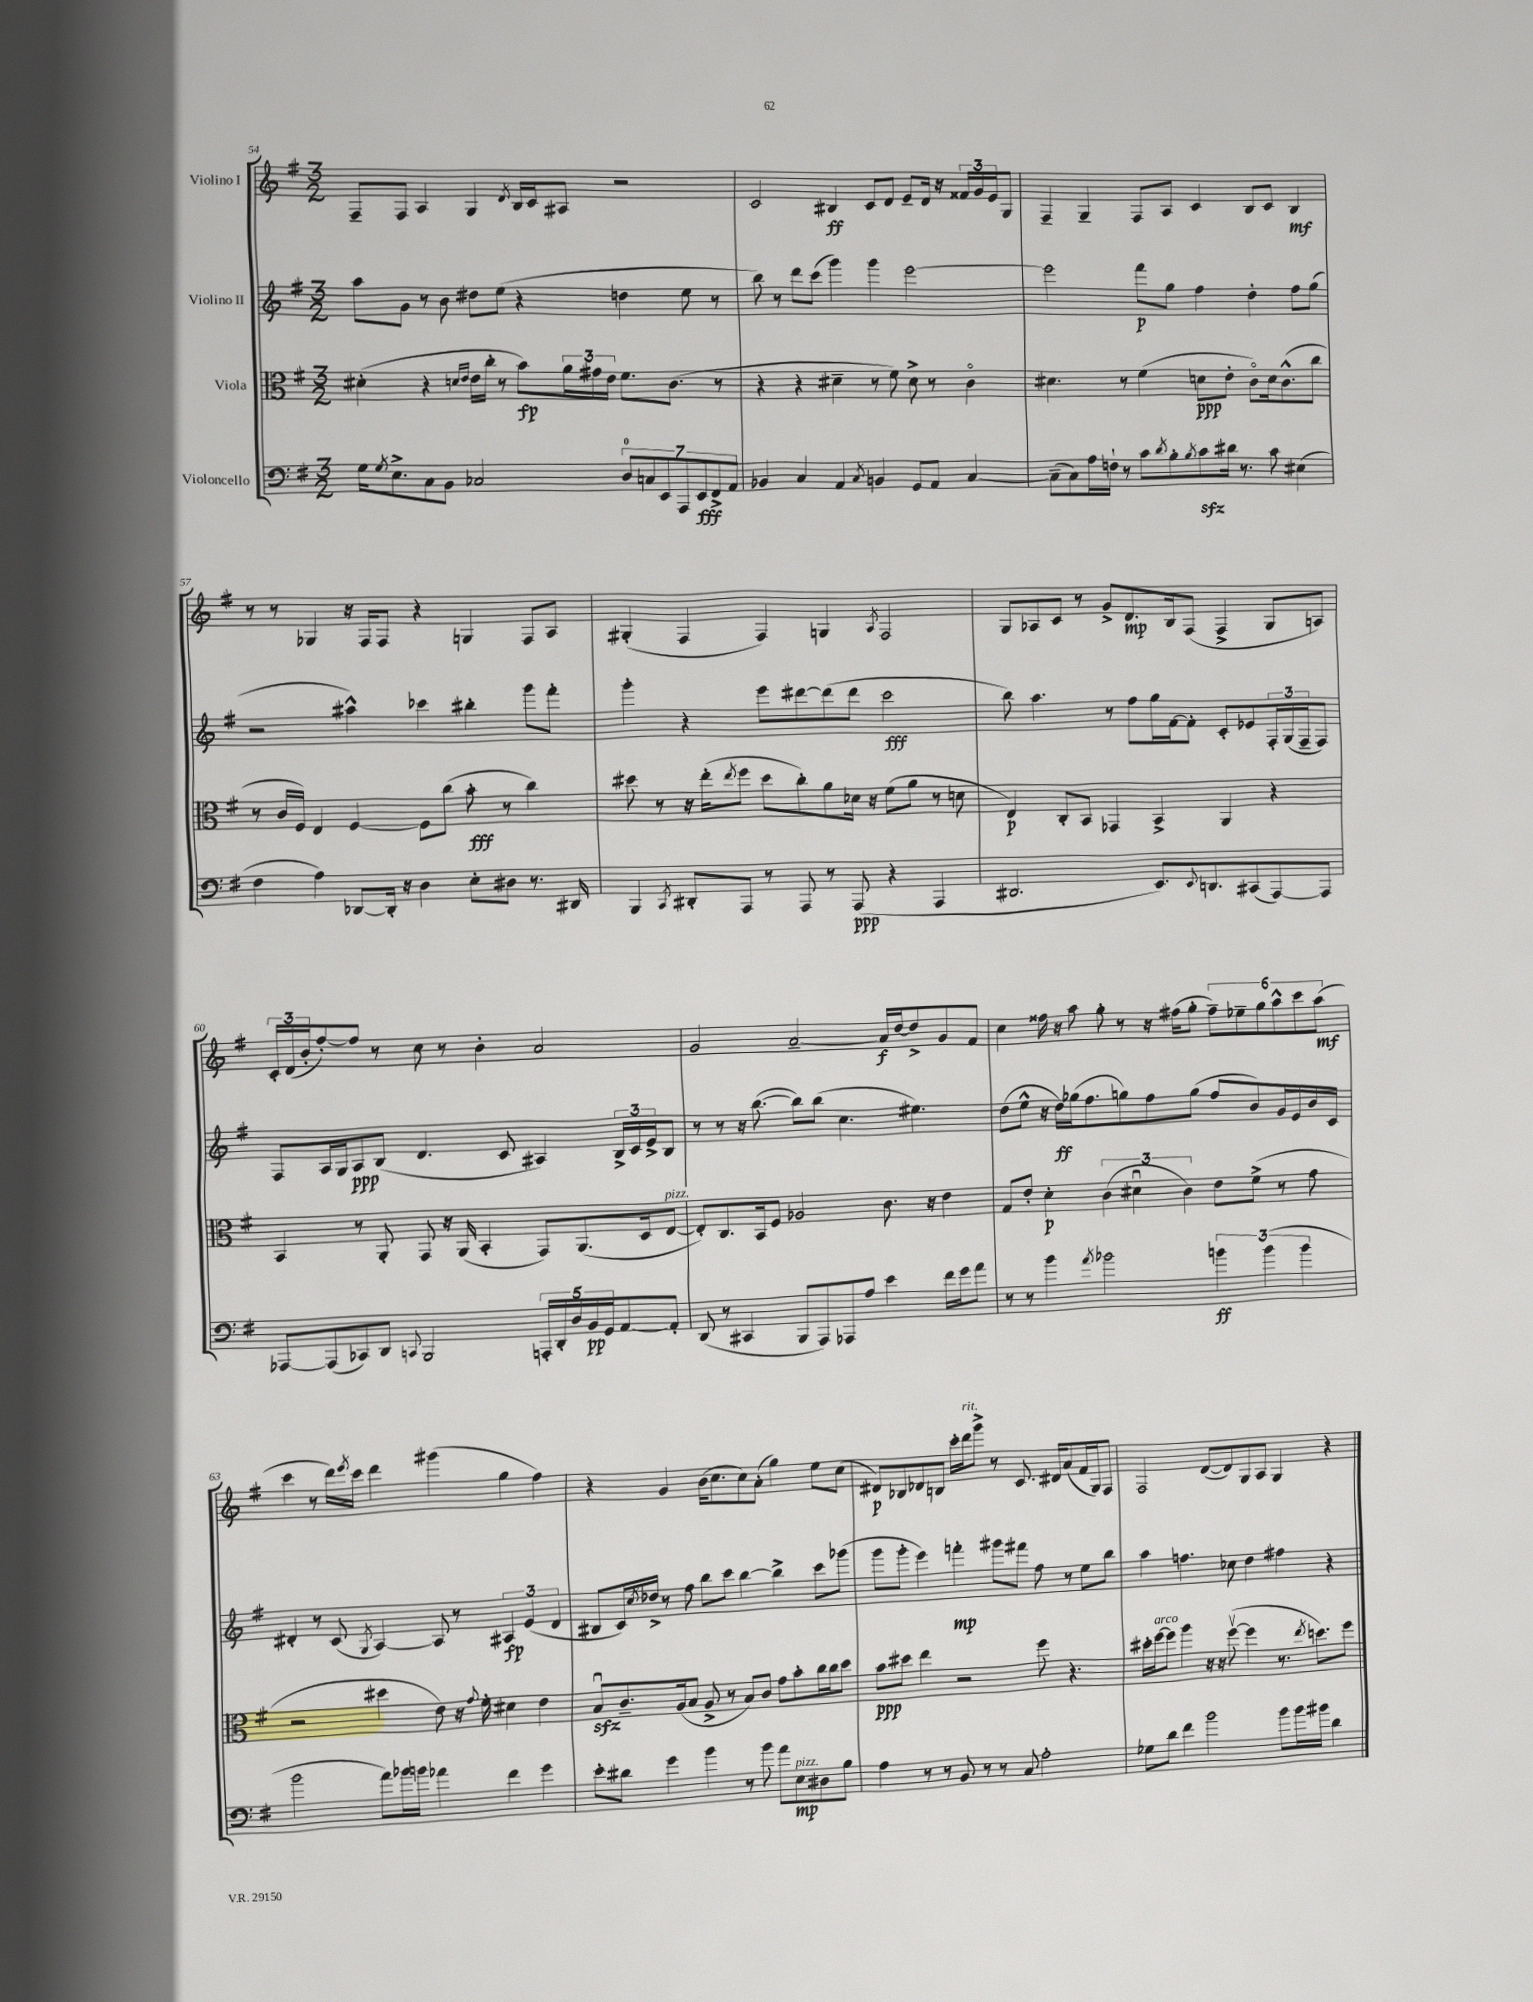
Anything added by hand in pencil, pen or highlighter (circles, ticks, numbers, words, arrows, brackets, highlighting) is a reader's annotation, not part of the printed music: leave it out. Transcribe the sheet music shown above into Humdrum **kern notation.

**kern	**kern	**kern	**kern
*staff4	*staff3	*staff2	*staff1
*clefF4	*clefC3	*clefG2	*clefG2
*k[f#]	*k[f#]	*k[f#]	*k[f#]
*M3/2	*M3/2	*M3/2	*M3/2
16G\LK	(4d#'\	8aa\L	8F#~/L
8qG/	.	.	.
8.E^\	.	.	.
.	.	8g\J	8F#/J
8C\	4r	8r	4A/
8BB\J	.	8b\	.
.	16qqd/LL	.	.
.	16qqe/JJ	.	.
2C-/	16e\LL	8dd#\L	4G/
.	16cc'\JJ	.	.
.	8r	(8ee\J	.
.	.	.	8qd/
.	8b\L)	4r	16B/LL
.	.	.	16c/J
.	24a\L	.	8A#/J
.	24g#\	.	.
.	24e\JJ	.	.
14D/L	8.f#\L	4dd\	2r
14C/	.	.	.
14EE/	.	.	.
.	(8.c\J	.	.
14AAA/	.	.	.
.	.	8ee\	.
14EE/	.	.	.
14FF#^/	.	.	.
.	8r	8r	.
14AA/J	.	.	.
=	=	=	=
4BB-/	4r	8bb\)	2c/
.	.	8r	.
4C/	4r	8ddd\L	.
.	.	(8ccc\J	.
4AA/	4d#~\	4ggg\)	4B#/
8qC/	.	.	.
4BB/	8r	4ggg\	8c/L
.	8f#\)	.	8d/J
8GG/L	8d#^\	[2eee\	8e~/L
8AA/J	8r	.	16d/Jk
.	.	.	16r
[4C/	4co\	.	24f##/LL
.	.	.	24g/
.	.	.	24e/J
.	.	.	8G/J
=	=	=	=
(8C~\]L	4.d#\	2eee\]	4F#~/
8C\)	.	.	.
16A\L	.	.	4G~/
16F`\JJ	.	.	.
8r	8r	.	.
8c\L	(4f#\	8fff#\L	8F#/L
8qd/	.	.	.
8B'\	.	8gg\J	8A/J
8qB/	.	.	.
8c\	8d\L	4ff#\	4c/
16d#\Jk	8e'\J	.	.
8.r	.	.	.
.	8co\L)	4dd'\	8B/L
8c\	16d\k	.	8c/J
.	(8.c^^\	.	.
(4E#\	.	8ff#\L	4B/
.	8cc\J	(8gg\J	.
=	=	=	=
4F#\	8r	2r	8r
.	16c/LL	.	8r
.	16F#/JJ)	.	.
4A\)	4E/	.	4G-/
[8DD-/L	[4F#/	4aa#^^\)	16r
.	.	.	16F#/LK
16DD-'/]Jk	.	.	8F#/J
16r	.	.	.
4D\	8F#\]L	4ccc-\	4r
.	(8cc\J	.	.
8E'\L	8b'\	4bb#'\	4G/
8D#\J	8r	.	.
8.r	4cc\)	8ggg\L	8F#/L
.	.	8fff#'\J	8A/J
16DD#/	.	.	.
=	=	=	=
4BBB/	8dd#\	4ggg'\	(4G#'/
.	8r	.	.
8qCC/	.	.	.
8DD#'/L	16r	4r	4F#/
.	(16ee'\LK	.	.
.	8qee/	.	.
8AAA/J	8ff#\J	.	.
8r	8dd#\L	8eee\L	4F#/)
8AAA/	8cc'\)	[8ddd#\	.
8r	8a\	(8ddd#\]	4G/
(8AAA/	16d-\Jk	8ddd#\J	.
.	16r	.	.
.	.	.	8qA/
4r	(8f#\L	2ccc\	2F#/
.	8a\J	.	.
4AAA/	8r	.	.
.	8d\	.	.
=	=	=	=
2.DD#/	4E/)	8bb\)	8G/L
.	.	4.aa\	8A-/
.	8C'/L	.	8c/J
.	8BB/J	.	8r
.	4GG-/	8r	8g^/L
.	.	8ff#\L	8.d/
8.EE/L)	4BB^/	16gg\L	.
.	.	[16f#\J	16B/k
.	.	8f#'\]J	(8F#/J
8qqEE/	.	.	.
8.DD/	.	.	.
.	4AA/	8c'/L	4F#^/
(8CC#/	.	8e-/	.
[8AAA/)	4r	24F#'/L	8G/L
.	.	(24G/	.
.	.	24F#~/J	.
8AAA/]J	.	8F#/J)	8A/J)
=	=	=	=
[8AAA-/L	4BB/	8F#/L	24c'/LL
.	.	.	(24d/
.	.	.	24b'/J
(8AAA-/]	.	16A/L	[8ff#'/)
.	.	16G/J	.
8CC-/)	8r	8A/	8ff#/]J
8DD/J	8AA'/	(8B/J	8r
8qqCC/	.	.	.
2BBB/	8GG/	4.d/	8cc\
.	16r	.	8r
.	(16AA/	.	.
.	4BB'/	.	4b'\
.	.	8c/	.
20AAA'/LL	8GG/L)	4A#/)	2a/
20DD'/	.	.	.
20D/	.	.	.
.	(8.AA/	.	.
20BB/	.	.	.
20GG/J	.	.	.
[8AA/	.	24B^/LL	.
.	.	24c/	.
.	16D/k	.	.
.	.	24e^/J	.
8AA'/]J	[8E/J	8B/J	.
=	=	=	=
(8DD/	8E'/]L)	8r	2g/
8r	8.C/	8r	.
4CC#/	.	16r	.
.	16BB/k	([8.bb\	.
.	8F#/J	.	.
8BBB/L	2A-/	8bb\]L)	[2a~/
8AAA/)	.	(8bb\J	.
8AAA-/	.	4.cc\	.
8A/J	.	.	.
4e\	8.c\	.	16a/]LL
.	.	.	[16dd/J
.	.	4.ee#\)	8dd^/]
.	16r	.	.
16f#\LL	4e\	.	8g/
16g\J	.	.	.
8a\J	.	.	8f#/J
=	=	=	=
8r	8G/L	(8dd\L	4cc\
8r	8e'/J	8ee^^\J	.
4b\	4d'\	16r	16ff##\
.	.	16dd\LL)	16r
.	.	(16gg-\J	8aa\
.	.	8.ff#\	.
8qa/	.	.	.
2b-\	(6c\	.	8gg'\
.	.	8gg\)	8r
.	6d#u\	.	.
.	.	8ff#\	16r
.	.	.	(16ff#\LK
.	6c\)	.	.
.	.	(8gg\J	8gg'\J
6b\	8e\L	8ff#/L	12ff#~\L)
.	.	.	12ee-~\
.	(8f#^\J	8b/)	.
(6b\	.	.	12gg\
.	8r	16g/L	12aa^^\
.	.	16e/	.
6b\	.	.	12ccc\
.	8g\	16b/	.
.	.	.	(12aa\J
.	.	16c/JJ	.
=	=	=	=
2b\	2r	4d#'/	4ccc\
.	.	8r	8r
.	.	(8c/	16ddd\LL)
.	.	.	8qeee/
.	.	.	16ccc\JJ
.	.	8qG/	.
8a\L)	4dd#\	[4A/)	4ddd\
16b-\L	.	.	.
16b\JJ	.	.	.
4a-\	8e\)	8A/]	(4ggg#\
.	16r	8r	.
.	8qqg/	.	.
.	16f#'\	.	.
4f#\	4d#\	6A#/	4gg\
.	.	(6e/	.
4g\	4e\	.	4ff#\)
.	.	6d#/	.
=	=	=	=
8e'\L	8Bu/L	8B#/L	4r
8d#\J	8.c~/	16c/L)	.
.	.	8qcc/	.
.	.	16dd-^/JJ	.
4g\	.	8r	4g/
.	(16A/k	.	.
.	8B/J	8ff#\	.
4b\	8A^/	8bb\L	(16b\LK
.	.	.	8.cc\
.	8r	8ccc\J	.
8r	8B/L)	[4bb\	8cc\)
8b\	8c/J	.	(8a'\J
8a\L	8g\L	4bb^\]	4gg\)
8E\	8b'\	.	.
8D#\	16cc\L	8ccc\L	8ee\L
.	16cc\J	.	.
8B\J	8dd\J	(8ggg-\J	(8cc\J
=	=	=	=
4A\	8b\L	8ggg\L	8d#/L)
.	8dd#\J	8ggg'\J	8B-/
8r	4ee\	4eee\)	8d-/
8r	.	.	8B/J
8BB/	2r	4fff'\	16ccc'\LL
.	.	.	16ddd\J
8r	.	.	8ggg^\J
8r	.	8ggg#\L	8r
8C/	.	8fff#\J	8.c/
2A'\	8ff#\	8ff#\	.
.	.	.	16d#/LK
.	4.r	8r	(8a/
.	.	8ee\L	16f#/L
.	.	.	16G/J)
.	.	8bb\J	8F#/J
=	=	=	=
8G-\L	16dd#'\LL	4aa\	2F#/
.	[16ff#\J	.	.
8d\J	8ff#\]J	.	.
4f#\	4aa\	4.ff\	.
2b\	16r	.	([8d/L
.	16r	.	.
.	([8ff#v\	8cc-\	8d/])
.	4ff#\]	4dd\	8G/
.	.	.	8A/J
8b\L	8.r	4ff#\	4G/
16b\L	.	.	.
.	8qee/	.	.
16b#\JJ	8.dd\L)	.	.
4d\	.	4r	4r
.	8ff#\J	.	.
==	==	==	==
*-	*-	*-	*-
